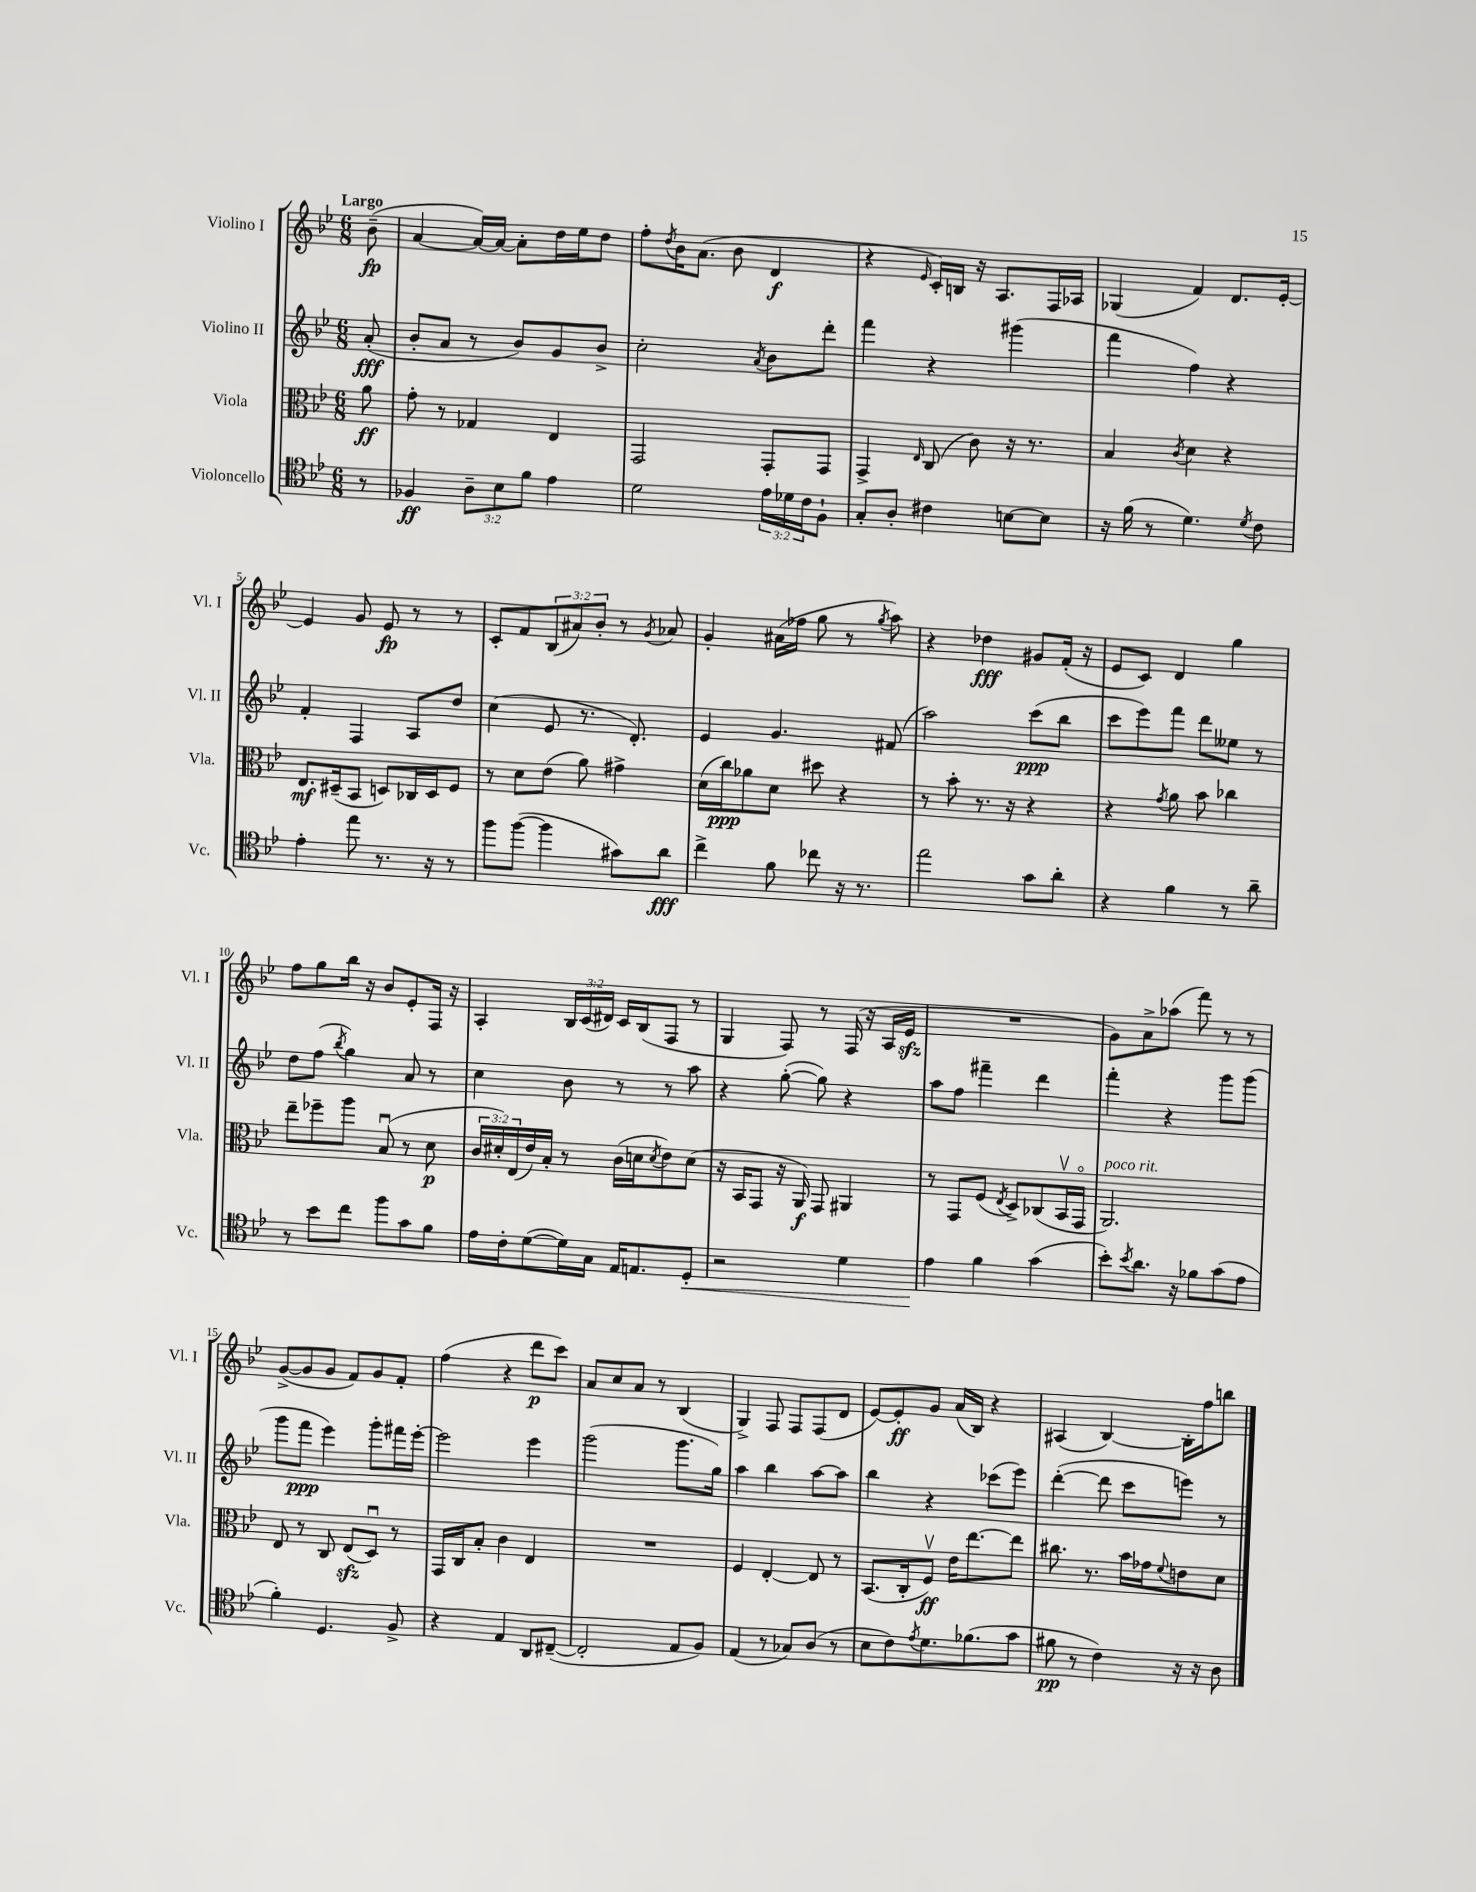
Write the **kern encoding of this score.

**kern	**dynam	**kern	**dynam	**kern	**dynam	**kern	**dynam
*part4	*part4	*part3	*part3	*part2	*part2	*part1	*part1
*staff4	*staff4	*staff3	*staff3	*staff2	*staff2	*staff1	*staff1
*I"Violoncello	*	*I"Viola	*	*I"Violino II	*	*I"Violino I	*
*I'Vc.	*	*I'Vla.	*	*I'Vl. II	*	*I'Vl. I	*
*clefC4	*	*clefC3	*	*clefG2	*	*clefG2	*
*k[b-e-]	*	*k[b-e-]	*	*k[b-e-]	*	*k[b-e-]	*
*M6/8	*	*M6/8	*	*M6/8	*	*M6/8	*
=	=	=	=	=	=	=	=
!	!	!	!	!	!	!LO:TX:a:B:t=Largo	!
8r	.	8a\	ff	(8a'/	fff	(8b-~\	fp
=1	=1	=1	=1	=1	=1	=1	=1
4F-X/	ff	8g'\	.	8b-'/L	.	[4a/	.
.	.	8r	.	8a/J	.	.	.
12A~\L	.	4G-X/	.	8r	.	16a/LL_)	.
.	.	.	.	.	.	16a/JJ_	.
12B-\	.	.	.	.	.	.	.
.	.	.	.	8b-/L)	.	8a'\L]	.
12f\J	.	.	.	.	.	.	.
4e-\	.	4E-/	.	8g/	.	16dd\L	.
.	.	.	.	.	.	16ee-\J	.
.	.	.	.	8b-^/J	.	8dd\J	.
=2	=2	=2	=2	=2	=2	=2	=2
2d\	.	2GG/	.	2cc'\	.	8ff'\L	.
.	.	.	.	.	.	8qdd/	.
.	.	.	.	.	.	16b-\K	.
.	.	.	.	.	.	(8.a\J	.
.	.	.	.	.	.	8b-\	.
.	.	.	.	8qa/	.	.	.
24e-\LL	.	8GG'/L	.	8b-\L	.	4d/	f
24d-X\	.	.	.	.	.	.	.
24c\J	.	.	.	.	.	.	.
8F`\J	.	8GG/J	.	8ddd'\J	.	.	.
=3	=3	=3	=3	=3	=3	=3	=3
8G'/L	.	4GG^/	.	4fff\	.	4r	.
8A'/J	.	.	.	.	.	.	.
.	.	16qqE-/	.	.	.	16qqe-/	.
4c#X\	.	(8C/	.	4r	.	16c'/LL)	.
.	.	.	.	.	.	16Bn/JJ	.
.	.	8c\)	.	.	.	16r	.
.	.	.	.	.	.	8.A/L	.
[8Bn\L	.	16r	.	(4ggg#X\	.	.	.
.	.	8.r	.	.	.	.	.
8B\J]	.	.	.	.	.	16F/L	.
.	.	.	.	.	.	16A-X/JJ	.
=4	=4	=4	=4	=4	=4	=4	=4
16r	.	4B-/	.	4fff\	.	(4G-X/	.
(16f\	.	.	.	.	.	.	.
8r	.	.	.	.	.	.	.
.	.	8qc/	.	.	.	.	.
4.d\)	.	4d\	.	4ff\)	.	4f/)	.
.	.	4r	.	4r	.	8.d/L	.
8qd/	.	.	.	.	.	.	.
8c\	.	.	.	.	.	.	.
.	.	.	.	.	.	[16e-'/Jk	.
!!LO:LB:g=z
=5	=5	=5	=5	=5	=5	=5	=5
4e-'\	.	8.E-/L	mf	4f'/	.	4e-/]	.
.	.	(16D#X~/k	.	.	.	.	.
8ee-\	.	8BB-/J	.	4F/	.	8g/	.
8.r	.	8Dn/L)	.	.	.	8e-/	fp
.	.	16C-X/L	.	8A/L	.	8r	.
16r	.	16D/J	.	.	.	.	.
8r	.	8F/J	.	8dd/J	.	8r	.
=6	=6	=6	=6	=6	=6	=6	=6
8ff\L	.	8r	.	(4cc\	.	8c'/L	.
([8ff\J	.	8d\L	.	.	.	8f/	.
4ff\]	.	(8e-\J	.	8e-/	.	(12B-/	.
.	.	.	.	.	.	12a#X/)	.
.	.	8a\)	.	8.r	.	.	.
.	.	.	.	.	.	12b-'/J	.
8g#X\L)	.	4g#X^\	.	.	.	8r	.
.	.	.	.	8.d'/)	.	.	.
.	.	.	.	.	.	8qg/	.
8a\J	fff	.	.	.	.	8a-X/	.
=7	=7	=7	=7	=7	=7	=7	=7
4cc^\	.	(16d\LL	.	4e-/	.	4g'/	.
.	.	16cc\J)	ppp	.	.	.	.
.	.	8a-X\	.	.	.	.	.
8f\	.	8d\J	.	4.g/	.	(16a#X\LL	.
.	.	.	.	.	.	16ff-X\JJ	.
8cc-X\	.	8dd#X\	.	.	.	8gg\	.
16r	.	4r	.	.	.	8r	.
8.r	.	.	.	.	.	.	.
.	.	.	.	.	.	8qgg/	.
.	.	.	.	(8f#X/	.	8aa\)	.
=8	=8	=8	=8	=8	=8	=8	=8
2ee-\	.	8r	.	2aa\)	.	4r	.
.	.	8b-'\	.	.	.	.	.
.	.	8.r	.	.	.	4dd-X\	fff
.	.	16r	.	.	.	.	.
8g\L	.	4r	.	(8ccc\L	ppp	8g#X/L	.
8a'\J	.	.	.	8bb-\J	.	(16f'/Jk	.
.	.	.	.	.	.	16r	.
=9	=9	=9	=9	=9	=9	=9	=9
4r	.	4r	.	8ccc\L	.	8e-/L	.
.	.	.	.	8eee-\)	.	8c/J)	.
.	.	8qg/	.	.	.	.	.
4f\	.	8a\	.	8fff\J	.	4d/	.
.	.	8b-\	.	8ddd\L	.	.	.
8r	.	4cc-X\	.	8ee--X\J	.	4gg\	.
8a~\	.	.	.	8r	.	.	.
!!LO:LB:g=z
=10	=10	=10	=10	=10	=10	=10	=10
8r	.	8ee-~\L	.	8dd\L	.	8ff\L	.
8b-\L	.	8ff-X~\	.	(8ff\J	.	8gg\	.
.	.	.	.	8qbb-/	.	.	.
8cc\J	.	8aa\J	.	4gg\)	.	16bb-\Jk	.
.	.	.	.	.	.	16r	.
8ff\L	.	(8B-u/	.	.	.	8b-/L	.
8g\	.	8r	.	8a/	.	8e-'/	.
8f\J	.	8d\	p	8r	.	16F/Jk	.
.	.	.	.	.	.	16r	.
=11	=11	=11	=11	=11	=11	=11	=11
16e-\LL	.	24c/LL	.	4cc\	.	4A'/	.
.	.	24d#X'/)	.	.	.	.	.
16c'\J	.	.	.	.	.	.	.
.	.	(24E-/	.	.	.	.	.
([8d\	.	16e-/)	.	.	.	.	.
.	.	16B-'/JJ	.	.	.	.	.
16d\L])	.	8r	.	8b-\	.	24B-/LL	.
.	.	.	.	.	.	(24c/	.
16G\JJ	.	.	.	.	.	.	.
.	.	.	.	.	.	24d#X/JJ)	.
16E-/KL	.	(16c\LL	.	8r	.	16c/LL	.
8.En/	.	16dn\J	.	.	.	(16B-/J	.
.	.	8qd/	.	.	.	.	.
.	.	8e-\)	.	8r	.	8F/J	.
!	!LO:HP:b	!	!	!	!	!	!
8D'/J	<	(8d\J	.	8aa\	.	8r	.
=12	=12	=12	=12	=12	=12	=12	=12
2r	.	16r	.	4r	.	4G/	.
.	.	16BB-/KL	.	.	.	.	.
.	.	8GG/J	.	.	.	.	.
.	.	16r	.	([8gg'\	.	8F/)	.
.	.	16AA/)	f	.	.	.	.
.	.	8GG/	.	8gg\])	.	8r	.
4d\	.	4AA#X/	.	4r	.	(16F/	.
.	.	.	.	.	.	16r	.
.	.	.	.	.	.	16A/LL	.
.	.	.	.	.	.	16e-zz/JJ	.
=13	=13	=13	=13	=13	=13	=13	=13
4e-\	.	8r	.	8aa\L	.	2.r	.
.	.	8GG/L	.	8ff\J	.	.	.
4f\	[	(8F/J	.	4fff#X~\	.	.	.
.	.	8qE-/	.	.	.	.	.
.	.	8D^/L)	.	.	.	.	.
(4g\	.	(8C-X/	.	4ddd\	.	.	.
.	.	16BB-v/L	.	.	.	.	.
.	.	16GG/JJ	.	.	.	.	.
=14	=14	=14	=14	=14	=14	=14	=14
!	!	!LO:TX:a:i:t=poco rit.	!	!	!	!	!
8b-'\L)	.	2.AA/)	.	4fff'\	.	8g\L)	.
8qb-/	.	.	.	.	.	.	.
8.a\J	.	.	.	.	.	8a^\	.
.	.	.	.	4r	.	(8aa-X\J	.
16r	.	.	.	.	.	.	.
8f-X\L	.	.	.	.	.	8fff\)	.
(8g\	.	.	.	8ggg\L	.	8r	.
8e-\J	.	.	.	(8ggg\J	.	8r	.
!!LO:LB:g=z
=15	=15	=15	=15	=15	=15	=15	=15
4f'\)	.	8E-/	.	8ggg\L	.	([8g^/L	.
.	.	8r	.	8fff\J	ppp	8g/]	.
4.D/	.	8C/	.	4eee-\)	.	8g/J	.
.	.	(8E-zz/L	.	.	.	8f/L)	.
.	.	8Du/J)	.	8ggg'\L	.	8g/	.
8F^/	.	8r	.	16fff#X\L	.	8f'/J	.
.	.	.	.	[16eee-'\JJ	.	.	.
=16	=16	=16	=16	=16	=16	=16	=16
4r	.	16GG/LL	.	2eee-\]	.	(4ff\	.
.	.	16C/J	.	.	.	.	.
.	.	8B-'/J	.	.	.	.	.
4E-/	.	4c\	.	.	.	4r	.
8AA/L	.	4E-/	.	4eee-\	.	8ddd\L	p
([8C#X~/J	.	.	.	.	.	8ccc\J)	.
=17	=17	=17	=17	=17	=17	=17	=17
2C#'/]	.	2.r	.	(2ggg\	.	8a/L	.
.	.	.	.	.	.	8cc/	.
.	.	.	.	.	.	8a/J	.
.	.	.	.	.	.	8r	.
8E-/L	.	.	.	8.ggg\L	.	(4B-/	.
8F/J)	.	.	.	.	.	.	.
.	.	.	.	16gg\Jk)	.	.	.
=18	=18	=18	=18	=18	=18	=18	=18
(4E-/	.	4F/	.	4aa\	.	4G^/)	.
8r	.	[4E-'/	.	4bb-\	.	8F/	.
8G-X/L)	.	.	.	.	.	8F/L	.
(8A/J	.	8E-/]	.	[8aa\L	.	(8F/	.
8r	.	8r	.	8aa\J]	.	8d/J	.
=19	=19	=19	=19	=19	=19	=19	=19
8B-\L	.	(8.BB-/L	.	4bb-\	.	[8e-/L)	.
8c\)	.	.	.	.	.	8e-'/]	ff
.	.	16C'/k	.	.	.	.	.
8qe-/	.	.	.	.	.	.	.
8.d\	.	8Fv/J)	ff	4r	.	8g/J	.
.	.	16e-\KL	.	.	.	(16a/LL	.
(8.f-X\	.	[8.ee-\	.	.	.	16B-/JJ)	.
.	.	.	.	(8ccc-X\L	.	4r	.
8g\J	.	8ee-\J]	.	8eee-\J)	.	.	.
=20	=20	=20	=20	=20	=20	=20	=20
8f#X\	pp	8.cc#X\	.	([4ddd'\	.	(4A#X/	.
8r	.	.	.	.	.	.	.
.	.	8.r	.	.	.	.	.
4c\)	.	.	.	8ddd\]	.	[4B-/)	.
.	.	16b-\LL	.	8ccc\L	.	.	.
.	.	16g-X\J	.	.	.	.	.
.	.	8qqf/	.	.	.	.	.
16r	.	8en\	.	8eeen\J)	.	16B-'\LL]	.
16r	.	.	.	.	.	16ff\J	.
8A\	.	8d\J	.	8r	.	8bbn\J	.
==	==	==	==	==	==	==	==
*-	*-	*-	*-	*-	*-	*-	*-
